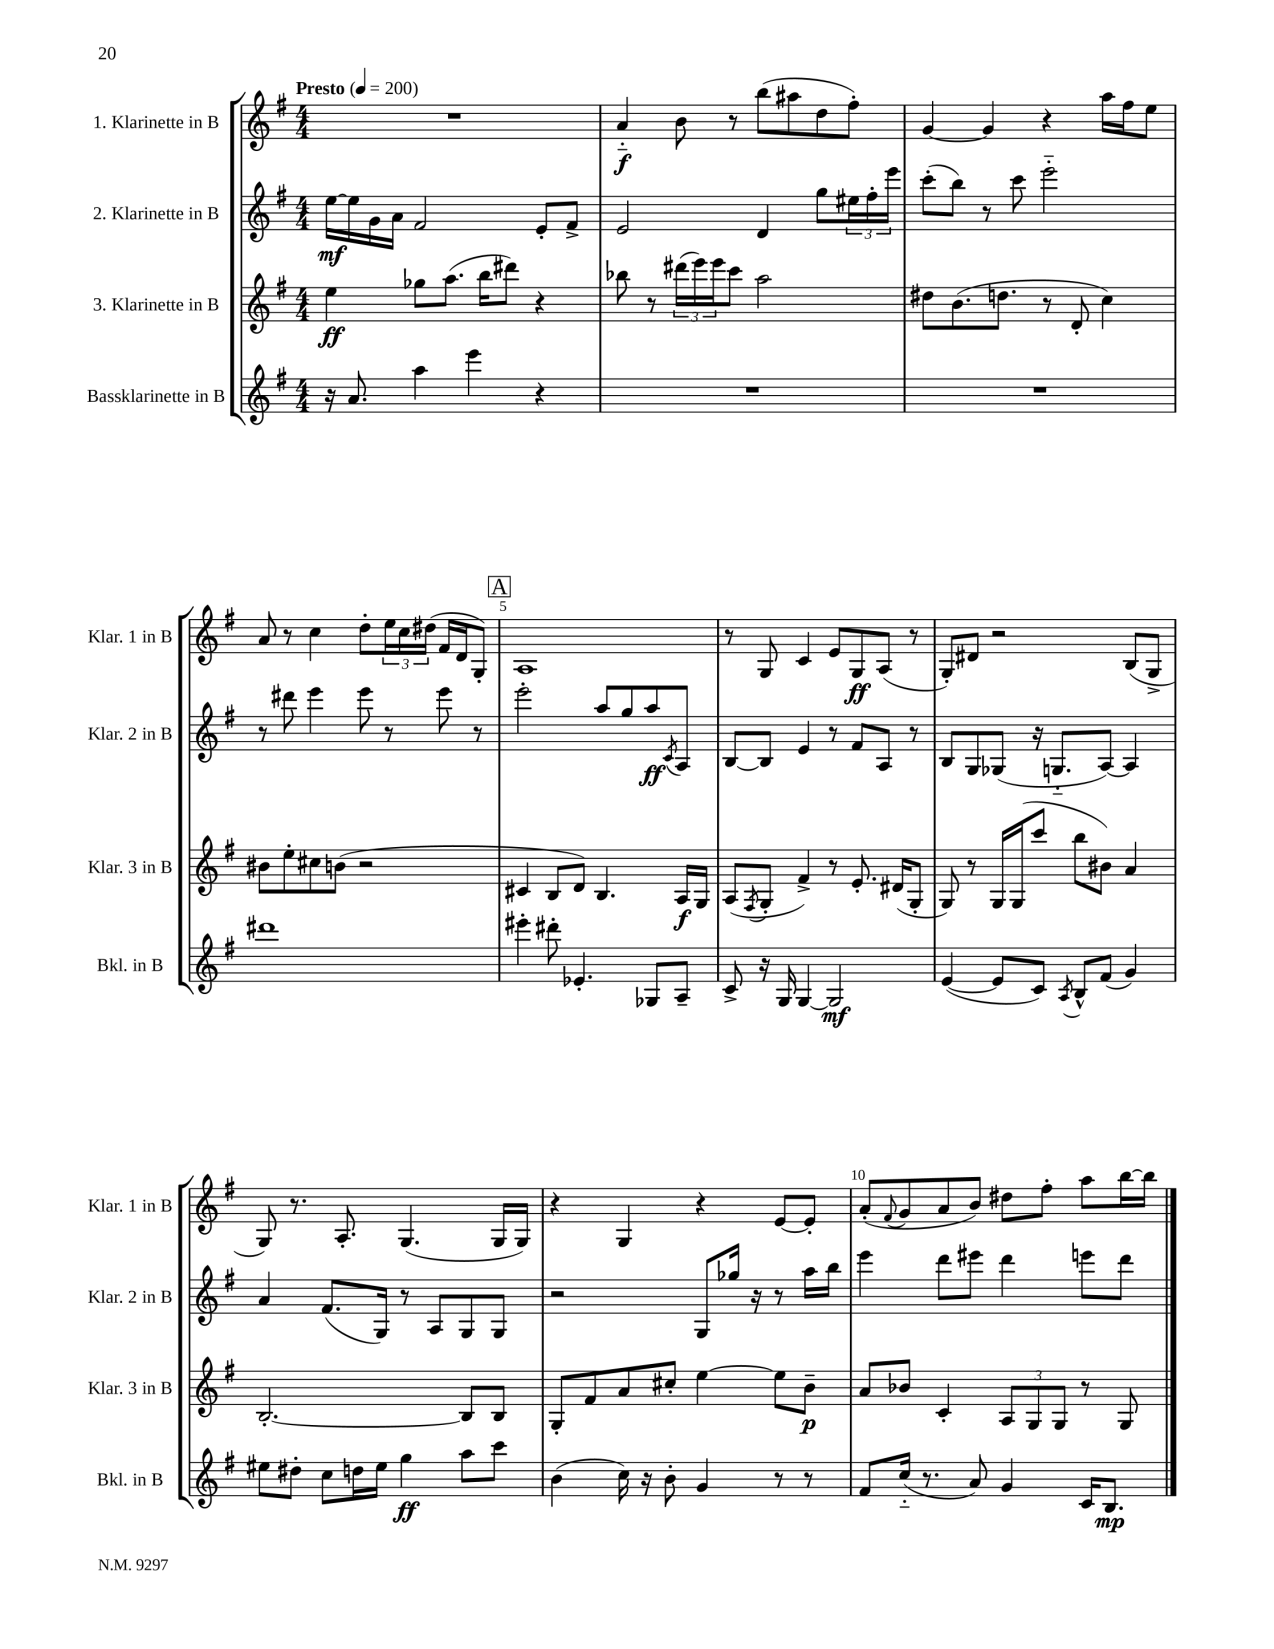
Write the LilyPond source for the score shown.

<<
\new StaffGroup <<
\new Staff = "s0" \with { instrumentName = "1. Klarinette in B" shortInstrumentName = "Klar. 1 in B" } {
    \clef treble \key g \major \numericTimeSignature \time 4/4 \tempo "Presto" 4 = 200
    R1 |
    a'4-_\f b'8 r8 b''8( ais''8 d''8 fis''8-.) |
    g'4~ g'4 r4 a''16 fis''16 e''8 |
    a'8 r8 c''4 d''8-. \tuplet 3/2 { e''16 c''16 dis''16( } fis'16 d'16 g8-.) |
    \mark \markup { \box "A" } a1 |
    r8 g8 c'4 e'8 g8\ff a8( r8 |
    g8-.) dis'8 r2 b8( g8-> |
    g8) r8. a8.-. g4.( g16 g16) |
    r4 g4 r4 e'8~ e'8-. |
    a'8-.( \appoggiatura { fis'8 } g'8 a'8 b'8) dis''8 fis''8-. a''8 b''16~ b''16 \bar "|." |
}
\new Staff = "s1" \with { instrumentName = "2. Klarinette in B" shortInstrumentName = "Klar. 2 in B" } {
    \clef treble \key g \major \numericTimeSignature \time 4/4
    e''16~\mf e''16 g'16 a'16 fis'2 e'8-. fis'8-> |
    e'2 d'4 g''8 \tuplet 3/2 { eis''16 fis''16-. e'''16 } |
    c'''8-.( b''8) r8 c'''8 e'''2-_ |
    r8 dis'''8 e'''4 e'''8 r8 e'''8 r8 |
    \mark \markup { \box "A" } e'''2-. a''8 g''8 a''8\ff \acciaccatura { c'8 } a8 |
    b8~ b8 e'4 r8 fis'8 a8 r8 |
    b8 g8 ges8( r16 g8.-_ a8~) a4 |
    a'4 fis'8.( g16) r8 a8 g8 g8 |
    r2 g8 ges''16 r16 r8 a''16 b''16 |
    e'''4 d'''8 eis'''8 d'''4 e'''8 d'''8 \bar "|." |
}
\new Staff = "s2" \with { instrumentName = "3. Klarinette in B" shortInstrumentName = "Klar. 3 in B" } {
    \clef treble \key g \major \numericTimeSignature \time 4/4
    e''4\ff ges''8 a''8.( b''16 dis'''8) r4 |
    bes''8 r8 \tuplet 3/2 { dis'''16( e'''16) e'''16 } c'''8 a''2 |
    dis''8 b'8.( d''8. r8 d'8-. c''4) |
    bis'8 e''8-. cis''8 b'8( r2 |
    \mark \markup { \box "A" } cis'4 b8 d'8) b4. a16\f g16 |
    a8( \acciaccatura { fis8 } g8-. fis'4->) r8 e'8.-. dis'16( g8-. |
    g8) r8 g16 g16( c'''8 b''8 bis'8) a'4 |
    b2.~-. b8 b8 |
    g8-. fis'8 a'8 cis''8-. e''4~ e''8 b'8--\p |
    a'8 bes'8 c'4-. \tuplet 3/2 { a8 g8 g8 } r8 g8 \bar "|." |
}
\new Staff = "s3" \with { instrumentName = "Bassklarinette in B" shortInstrumentName = "Bkl. in B" } {
    \clef treble \key g \major \numericTimeSignature \time 4/4
    r16 a'8. a''4 e'''4 r4 |
    R1 |
    R1 |
    dis'''1 |
    \mark \markup { \box "A" } eis'''4-. dis'''8-. ees'4.-. ges8 a8-- |
    c'8-> r16 g16 g4~ g2\mf |
    e'4~( e'8 c'8) \acciaccatura { a8 } b8-^ fis'8( g'4) |
    eis''8 dis''8-. c''8 d''16 eis''16 g''4\ff a''8 c'''8 |
    b'4( c''16) r16 b'8-. g'4 r8 r8 |
    fis'8 c''16-_( r8. a'8) g'4 c'16 b8.\mp \bar "|." |
}
>>
>>
\layout { \context { \Score \override BarNumber.break-visibility = ##(#f #t #t) barNumberVisibility = #(every-nth-bar-number-visible 5) } }
